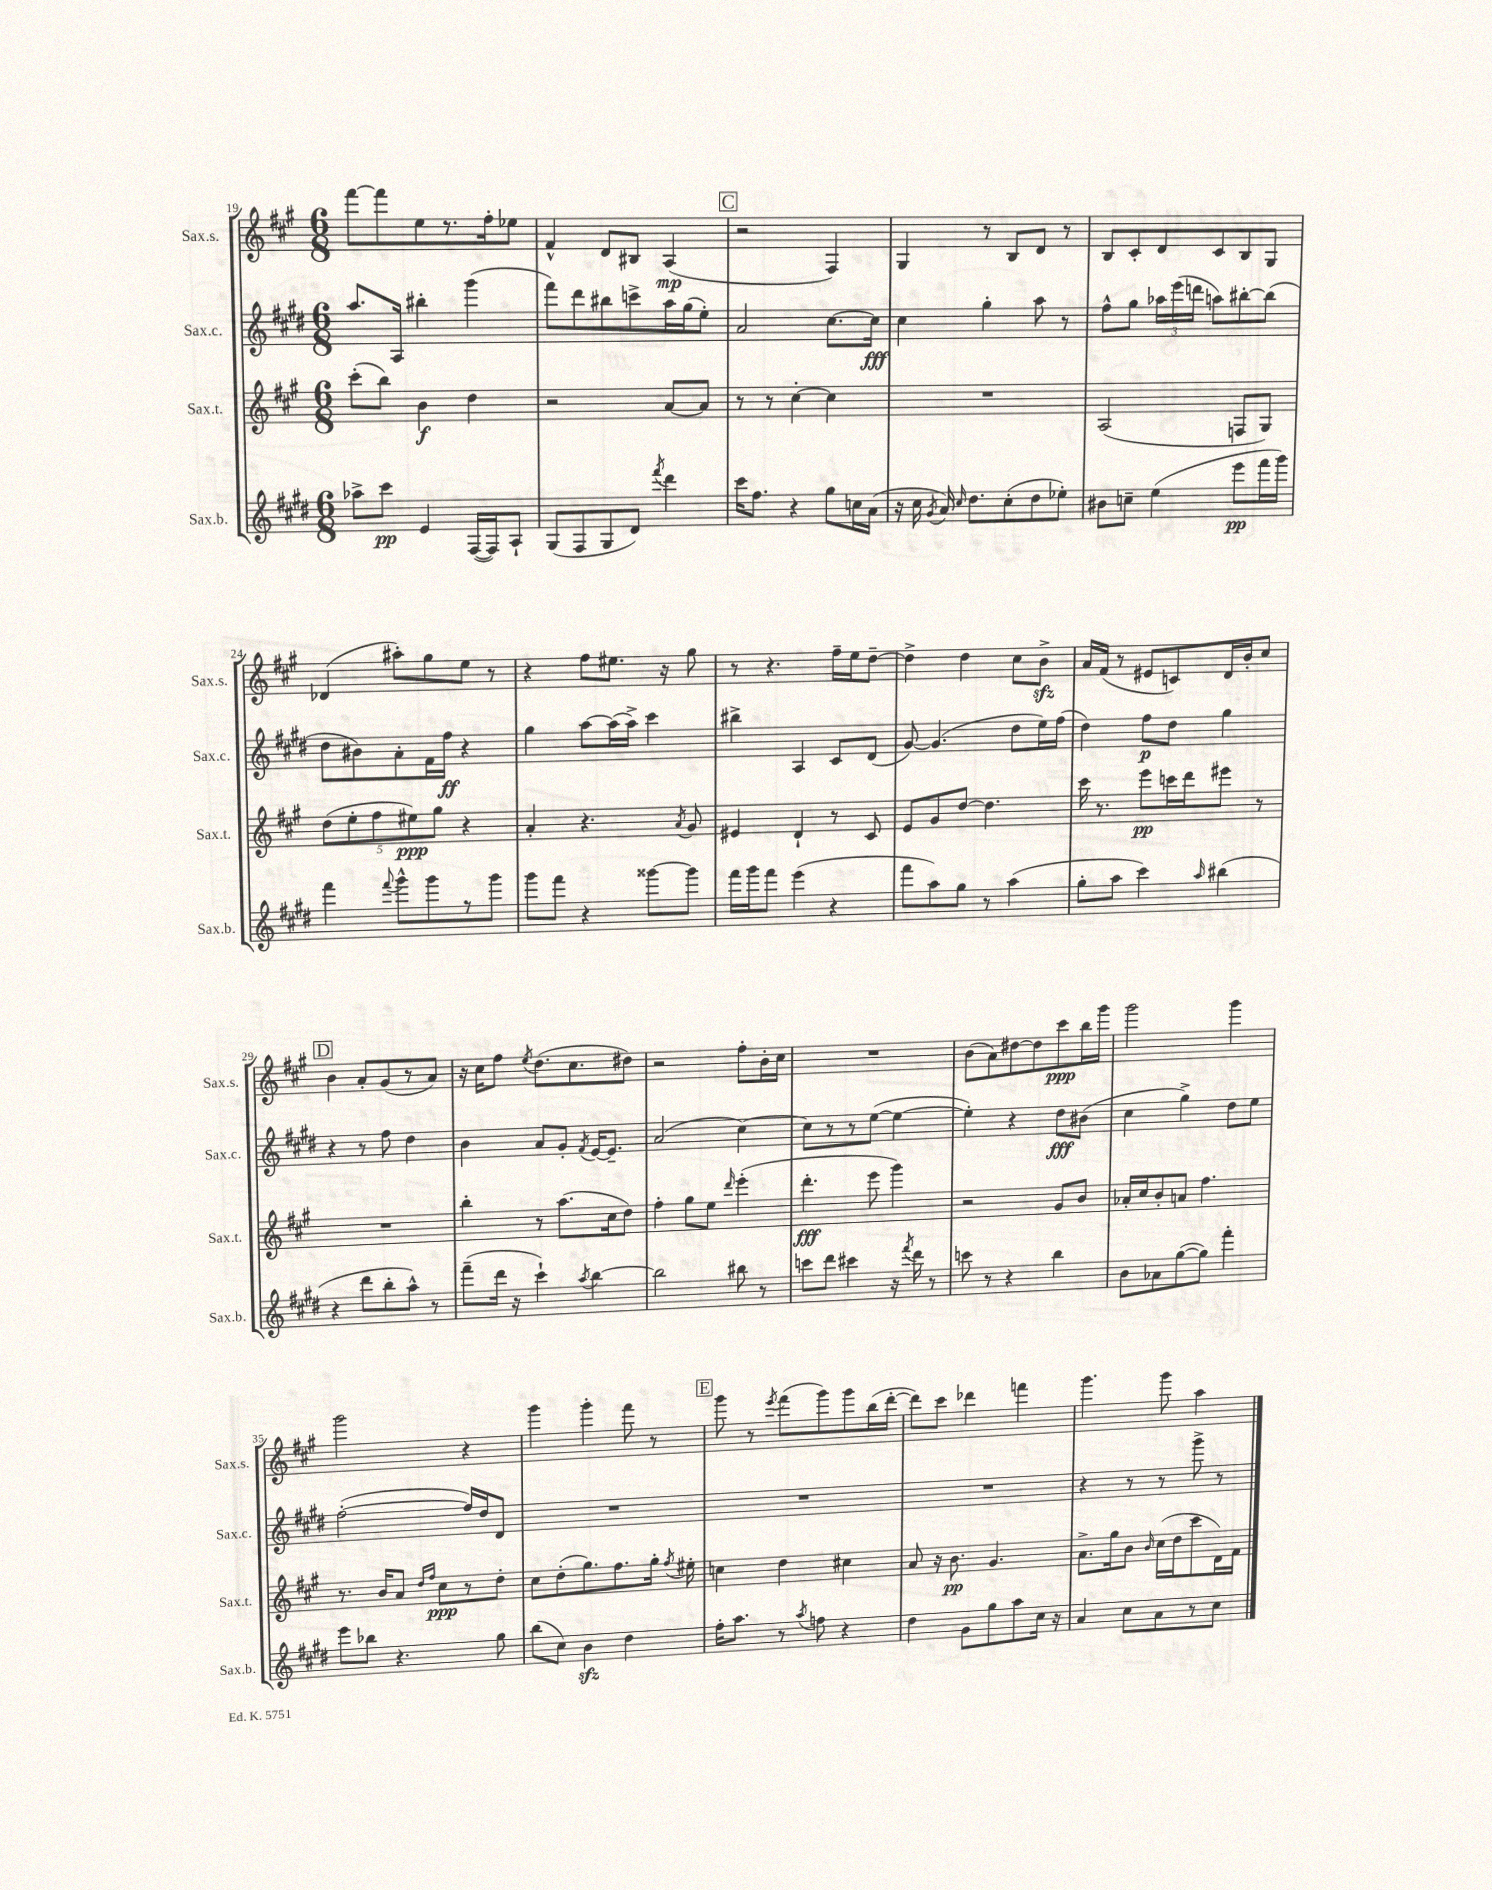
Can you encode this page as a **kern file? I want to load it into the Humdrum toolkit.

**kern	**kern	**kern	**kern
*staff4	*staff3	*staff2	*staff1
*clefG2	*clefG2	*clefG2	*clefG2
*k[f#c#g#d#]	*k[f#c#g#]	*k[f#c#g#d#]	*k[f#c#g#]
*M6/8	*M6/8	*M6/8	*M6/8
8aa-^	(8ccc#'	8.aa	[8fff#
8ccc#	8bb)	.	8fff#]
.	.	16A	.
4e	4b	4bb#'	8ee
.	.	.	8.r
([16F#	4dd	(4ggg#	.
16F#])	.	.	16ff#'
8A`	.	.	8ee-
=	=	=	=
(8G#	2r	8fff#)	4f#^^
8F#	.	8ddd#	.
8G#	.	8bb#	8d
8d#)	.	8ccc^	8B#
8qfff#	.	.	.
4ddd#	[8a	16aa	(4A
.	.	(16gg#	.
.	8a]	8ee')	.
=	=	=	=
16ccc#	8r	2a	2r
8.ff#	.	.	.
.	8r	.	.
4r	[4cc#'	.	.
8gg#	4cc#]	[8.cc#	4F#)
16cc	.	.	.
(16a	.	16cc#]	.
=	=	=	=
16r	2.r	4cc#	4G#
16cc#	.	.	.
8qg#	.	.	.
16a)	.	.	.
16qqcc#	.	.	.
8.dd#	.	.	.
.	.	4gg#'	8r
(8cc#'	.	.	8B
8dd#	.	8aa	8d
8ee-')	.	8r	8r
=	=	=	=
8b#	(2A	8ff#^^	8B
8cc~	.	8gg#	8c#'
(4ee	.	24aa-	8d
.	.	(24eee	.
.	.	24ddd	.
.	.	8aa)	8c#
8eee	8F	[8bb#'	8B
16fff#	8G#)	(8bb#]	8G#
16ggg#)	.	.	.
=	=	=	=
4fff#	(10dd	8dd#	(4d-
.	10ee'	.	.
.	.	8b#)	.
.	10ff#	.	.
8qqfff#	.	.	.
8ggg#^^	.	8a'	8aa#')
.	10ee#)	.	.
8ggg#	.	16f#	8gg#
.	10gg#	.	.
.	.	16ff#	.
8r	4r	4r	8ee
8ggg#	.	.	8r
=	=	=	=
8ggg#	4a'	4gg#	4r
8fff#	.	.	.
4r	4.r	[8aa	8ff#
.	.	(16aa]	8.ee#
.	.	16aa^)	.
[8ggg##	.	4ccc#	.
.	.	.	16r
.	8qa	.	.
8ggg##]	8g#	.	8gg#
=	=	=	=
16fff#	4e#	4bb#^	8r
16ggg#	.	.	.
8fff#	.	.	4.r
(4eee	4d`	4A	.
4r	8r	8c#	16ff#~
.	.	.	16ee
.	8c#	(8d#	[8dd~
=	=	=	=
8fff#	8e	[8g#)	4dd^]
8aa)	8g#	(4.g#]	.
8gg#	[8dd	.	4dd
8r	4.dd]	.	.
(4aa	.	8dd#	8cc#
.	.	16ee)	8b^
.	.	(16ff#	.
=	=	=	=
8gg#'	16ccc#	4dd#)	16a
.	8.r	.	(16f#
8aa	.	.	8r
4ccc#)	8eee	8ff#	8e#
.	16ccc	8dd#	8c)
.	16ddd	.	.
16qqaa	.	.	.
(4bb#	8eee#	4gg#	16d
.	.	.	16b'
.	8r	.	8cc#
=	=	=	=
4r	2.r	4r	4b
8ddd#	.	8r	8a'
8bb'	.	8ff#	(8g#
8aa^^)	.	4dd#	8r
8r	.	.	8a)
=	=	=	=
(8fff#~	4bb'	4b	16r
.	.	.	16cc#
16ddd#	.	.	8ff#
16r	.	.	.
.	.	.	8qee
4ccc#`)	8r	8a	(8.dd
.	(8.aa	8g#'	.
.	.	.	8.cc#
8qaa	.	8qf#	.
[4bb	.	[16e	.
.	16cc#	8.e~]	.
.	8dd)	.	8dd#)
=	=	=	=
2bb]	4ff#'	(2a	2r
.	8gg#	.	.
.	8ee	.	.
.	16qqddd	.	.
8bb#	(4eee'	[4cc#)	8ff#'
8r	.	.	16b'
.	.	.	16cc#
=	=	=	=
8ccc	4.ddd'	8cc#]	2.r
8ddd#	.	8r	.
4ccc#	.	8r	.
.	8eee	([8ee	.
16r	4ggg#)	4ee_	.
8qfff#	.	.	.
16ddd#	.	.	.
8r	.	.	.
=	=	=	=
8ccc	2r	4ee'])	(8b
8r	.	.	8a)
4r	.	4r	[8dd#
.	.	.	8dd#]
4bb	8g#	8dd#	8ccc#
.	8b	(8b#	16bb
.	.	.	16ggg#
=	=	=	=
8b	16a-'	4cc#	2ggg#
.	16cc#	.	.
8a-	8b'	.	.
([8gg#	8a	4gg#^)	.
8gg#])	4.ff#	.	.
4fff#'	.	8dd#	4ggg#
.	.	8ee	.
=	=	=	=
8eee	8.r	([2ff#'	2ggg#
8bb-	.	.	.
.	16b	.	.
4.r	8a	.	.
.	16qqdd	.	.
.	16qqff#	.	.
.	8cc#	.	.
.	8r	16ff#])	4r
.	.	16dd#	.
8gg#	8dd'	8d#	.
=	=	=	=
(8bb	8cc#	2.r	4ggg#
8cc#)	(8dd'	.	.
4b	8.gg#)	.	4ggg#'
.	8.ff#	.	.
4dd#	.	.	8fff#
.	16gg#'	.	8r
.	8qff#	.	.
.	16ee#'	.	.
=	=	=	=
16ff#'	4cc	2.r	8ggg#
8.aa	.	.	.
.	.	.	8r
.	.	.	8qeee
8r	4dd	.	(8fff#
8qaa	.	.	.
8ff	.	.	8ggg#)
4r	4cc#	.	8ggg#
.	.	.	(16bb
.	.	.	[16ddd'
=	=	=	=
4dd#	8a	2.r	8ddd])
.	16r	.	8ccc#
.	8.b	.	.
8g#	.	.	4ddd-
8gg#	4.g#	.	.
8aa	.	.	4fff
16cc#	.	.	.
16r	.	.	.
=	=	=	=
4a	8.a^	4r	4.ggg#
.	16gg#	.	.
8cc#	8b	8r	.
.	16qqb	.	.
8a	(16cc#	8r	8ggg#
.	16dd	.	.
8r	8ccc#	8ggg#^	4aa
8cc#	16d)	8r	.
.	16f#	.	.
==	==	==	==
*-	*-	*-	*-
